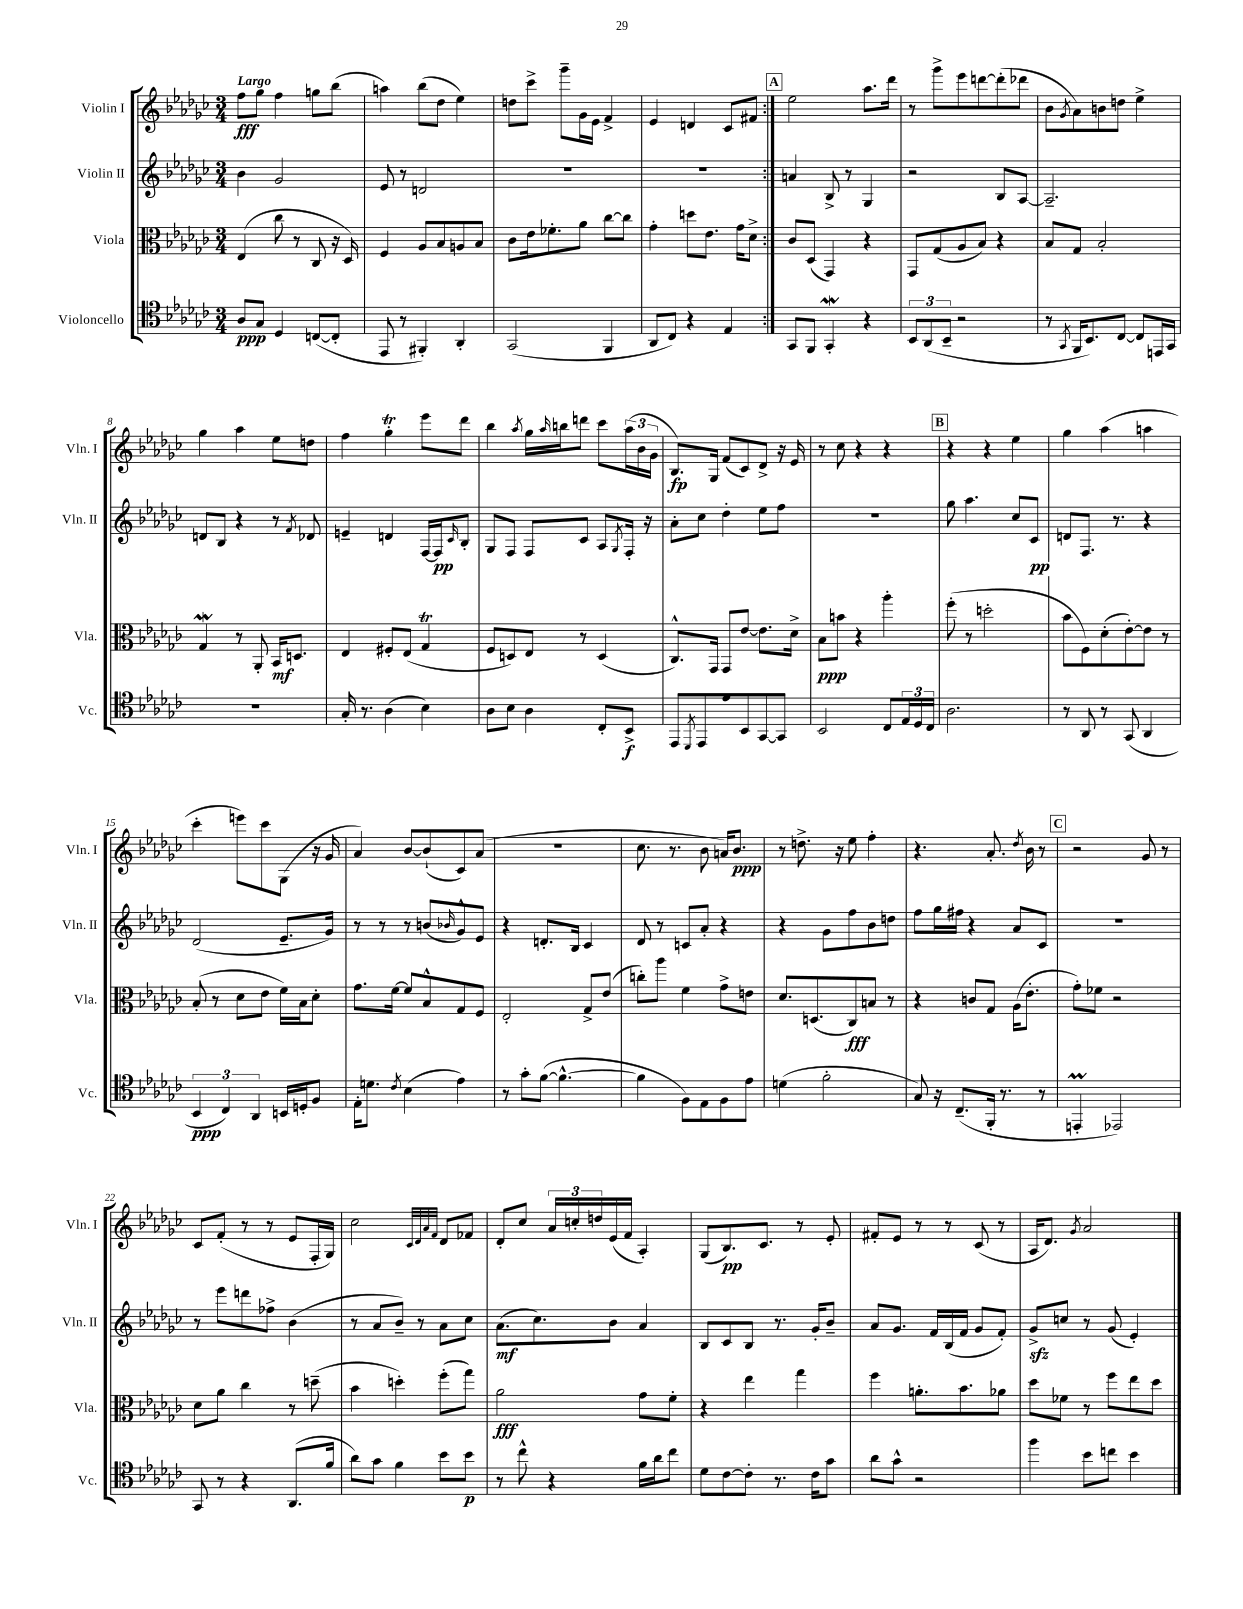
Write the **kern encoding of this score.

**kern	**kern	**kern	**kern
*staff4	*staff3	*staff2	*staff1
*clefC4	*clefC3	*clefG2	*clefG2
*k[b-e-a-d-g-c-]	*k[b-e-a-d-g-c-]	*k[b-e-a-d-g-c-]	*k[b-e-a-d-g-c-]
*M3/4	*M3/4	*M3/4	*M3/4
8A-	(4E-	4b-	8ff
8G-	.	.	8gg-
4D-	8cc-	2g-	4ff
.	8r	.	.
([8C	8C-	.	8gg
8C']	16r	.	(8bb-
.	16D-)	.	.
=	=	=	=
8EE-	4F	8e-	4aa)
8r	.	8r	.
4FF#')	8A-	2d	(8bb-
.	8B-	.	8dd-
4AA-'	8A	.	4ee-)
.	8B-	.	.
=	=	=	=
(2GG-	8c-	2.r	8dd
.	16e-	.	8ccc-^
.	8.f-'	.	.
.	.	.	8ggg-~
.	8a-	.	16g-
.	.	.	16e-
4FF	[8cc-	.	4f^
.	8cc-]	.	.
=	=	=	=
8AA-	4g-'	2.r	4e-
8C-)	.	.	.
4r	8dd	.	4d
.	8.e-	.	.
4E-	.	.	8c-
.	16g-	.	.
.	8d-^	.	8f#
=:|!	=:|!	=:|!	=:|!
8GG-	8c-	4a	2ee-
8FF	(8D-	.	.
4GG-'	4GG-)	8B-^	.
.	.	8r	.
4r	4r	4G-	8.aa-
.	.	.	16ddd-
=	=	=	=
12BB-	8GG-	2r	8r
(12AA-	.	.	.
.	(8G-	.	8ggg-^
12BB-~	.	.	.
2r	8A-	.	8eee-
.	8B-)	.	[8ddd
.	4r	8B-	(8ddd']
.	.	[8A-	8ddd-
=	=	=	=
8r	8B-	2.A-~]	8b-
8qGG-	.	.	8qg-
16FF	8G-	.	8a-)
8.BB-)	.	.	.
.	2B-'	.	8b
[8C-	.	.	8dd
8C-]	.	.	4ee-^
16EE	.	.	.
16GG-	.	.	.
=	=	=	=
2.r	4G-	8d	4gg-
.	.	8B-	.
.	8r	4r	4aa-
.	8AA-'	.	.
.	16BB-	8r	8ee-
.	8.D	.	.
.	.	8qf	.
.	.	8d-	8dd
=	=	=	=
16G-'	4E-	4e~	4ff
8.r	.	.	.
(4A-	8F#'	4d	4gg-'
.	(8E-	.	.
4B-)	4G-	[16F	8eee-
.	.	16F]	.
.	.	16qqc-	.
.	.	8B-'	8ddd-
=	=	=	=
8A-	8F	8G-	4bb-
8B-	8D)	8F	.
.	.	.	8qaa-
4A-	8E-	8F	16gg-
.	.	.	16qqaa-
.	.	.	16bb
.	8r	8c-	8ddd
8C-'	(4D	8A-	8ccc-
.	.	8qG-	.
8BB-^	.	16F'	(24aa-
.	.	.	24b-
.	.	16r	.
.	.	.	24g-
=	=	=	=
8EE-	8.C-^^)	8a-'	8.B-)
8qDD-	.	.	.
8EE-	.	8cc-	.
.	16GG-	.	16G-
8e-	8GG-	4dd-'	(8f
8BB-	[8e-	.	8c-)
[8GG-	8.e-]	8ee-	8d-^
8GG-]	.	8ff	16r
.	16d-^	.	16e-
=	=	=	=
2BB-	8B-	2.r	8r
.	8b	.	8cc-
.	4r	.	4r
8C-	4aa-'	.	4r
24E-	.	.	.
24D-	.	.	.
24C-	.	.	.
=	=	=	=
2.A-	(8ff'	8gg-	4r
.	8r	4.aa-	.
.	2dd'	.	4r
.	.	8cc-	4ee-
.	.	8c-	.
=	=	=	=
8r	8b-	8d	4gg-
8AA-	8F)	8.F	.
8r	(8d-'	.	(4aa-
.	.	8.r	.
(8GG-	[8e-')	.	.
4AA-	8e-]	4r	4aa
.	8r	.	.
=	=	=	=
6BB-	(8B-'	(2d-	4ccc-'
.	8r	.	.
6C-)	.	.	.
.	8d-	.	8eee)
6AA-	.	.	.
.	8e-	.	8ccc-
16BB	16f)	8.e-~	(8G-
16D'	16B-	.	.
8F	8d-'	.	16r
.	.	16g-)	16g-
=	=	=	=
16E-'	8.g-	8r	4a-)
8.d	.	.	.
.	.	8r	.
.	[16f	.	.
8qc-	.	.	.
(4B-	8f]	8r	[8b-
.	8B-^^	(8b	(8b-`]
.	.	16qqb-	.
4e-)	8G-	8g-^^)	8c-)
.	8F	8e-	(8a-
=	=	=	=
8r	2E-'	4r	2.r
8g-'	.	.	.
([8f	.	8.d'	.
4.f^^_	.	.	.
.	.	16B-	.
.	8G-^	4c-	.
.	(8e-	.	.
=	=	=	=
4f]	8cc')	8d-	8.cc-
.	8aa-	8r	.
.	.	.	8.r
8F)	4f	8c	.
8E-	.	8a-'	8b-
8F	8g-^	4r	16a)
.	.	.	8.b-
8e-	8e	.	.
=	=	=	=
(4d	8.d-	4r	8r
.	.	.	8.dd^
.	(8.D	.	.
2f'	.	8g-	.
.	.	.	16r
.	8C-)	8ff	8ee-
.	8B	8b-	4ff'
.	8r	8dd	.
=	=	=	=
8G-)	4r	8ff	4.r
16r	.	16gg-	.
(8.C-~	.	16ff#	.
.	8c	4r	.
16FF'	8G-	.	8.a-'
8.r	.	.	.
.	(16A-	8a-	.
.	.	.	8qdd-
.	8.e-'	.	16b-
8r	.	8c-	8r
=	=	=	=
4EE'	8g-')	2.r	2r
.	8f-	.	.
2EE-)	2r	.	.
.	.	.	8g-
.	.	.	8r
=	=	=	=
8GG-	8d-	8r	8c-
8r	8a-	8eee-	(8f'
4r	4cc-	8ddd	8r
.	.	8ff-^	8r
(8.AA-	8r	(4b-	8e-
.	(8dd~	.	16F'
16f	.	.	16G-)
=	=	=	=
8a-)	4b-	8r	2cc-
8g-	.	8a-	.
4f	4dd')	8b-~)	.
.	.	8r	.
.	.	.	32qqc-
.	.	.	32qqd-
.	.	.	32qqa-
.	.	.	32qqf
8b-	(8ff'	8a-	8d-
8b-	8gg-)	8cc-	8f-
=	=	=	=
8r	2a-	(8.a-	8d-'
8cc-^^	.	.	8cc-
.	.	8.cc-)	.
4r	.	.	24a-
.	.	.	24cc'
.	.	.	24dd
.	.	8b-	(16e-
.	.	.	16f
16f	8g-	4a-	4A-')
16a-	.	.	.
8cc-	8f'	.	.
=	=	=	=
8d-	4r	8B-	(8G-
[8c-	.	8c-	8.B-)
8c-']	4ee-	8B-	.
.	.	.	8.c-
8.r	.	8.r	.
.	4gg-	.	8r
16c-	.	16g-'	.
8g-	.	8b-~	8e-'
=	=	=	=
8a-	4ff	8a-	8f#'
8g-^^	.	8.g-	8e-
2r	8.a'	.	8r
.	.	16f	.
.	.	(16B-	8r
.	8.b-	16f	.
.	.	8g-	(8c-
.	8a-	8f')	8r
=	=	=	=
4ff	8dd-	8g-^	16A-
.	.	.	8.d-)
.	8f-	8cc	.
.	.	.	8qg-
8b-	8r	8r	2a-
8cc	8ff	(8g-	.
4b-	8ee-	4e-')	.
.	8dd-	.	.
==	==	==	==
*-	*-	*-	*-
